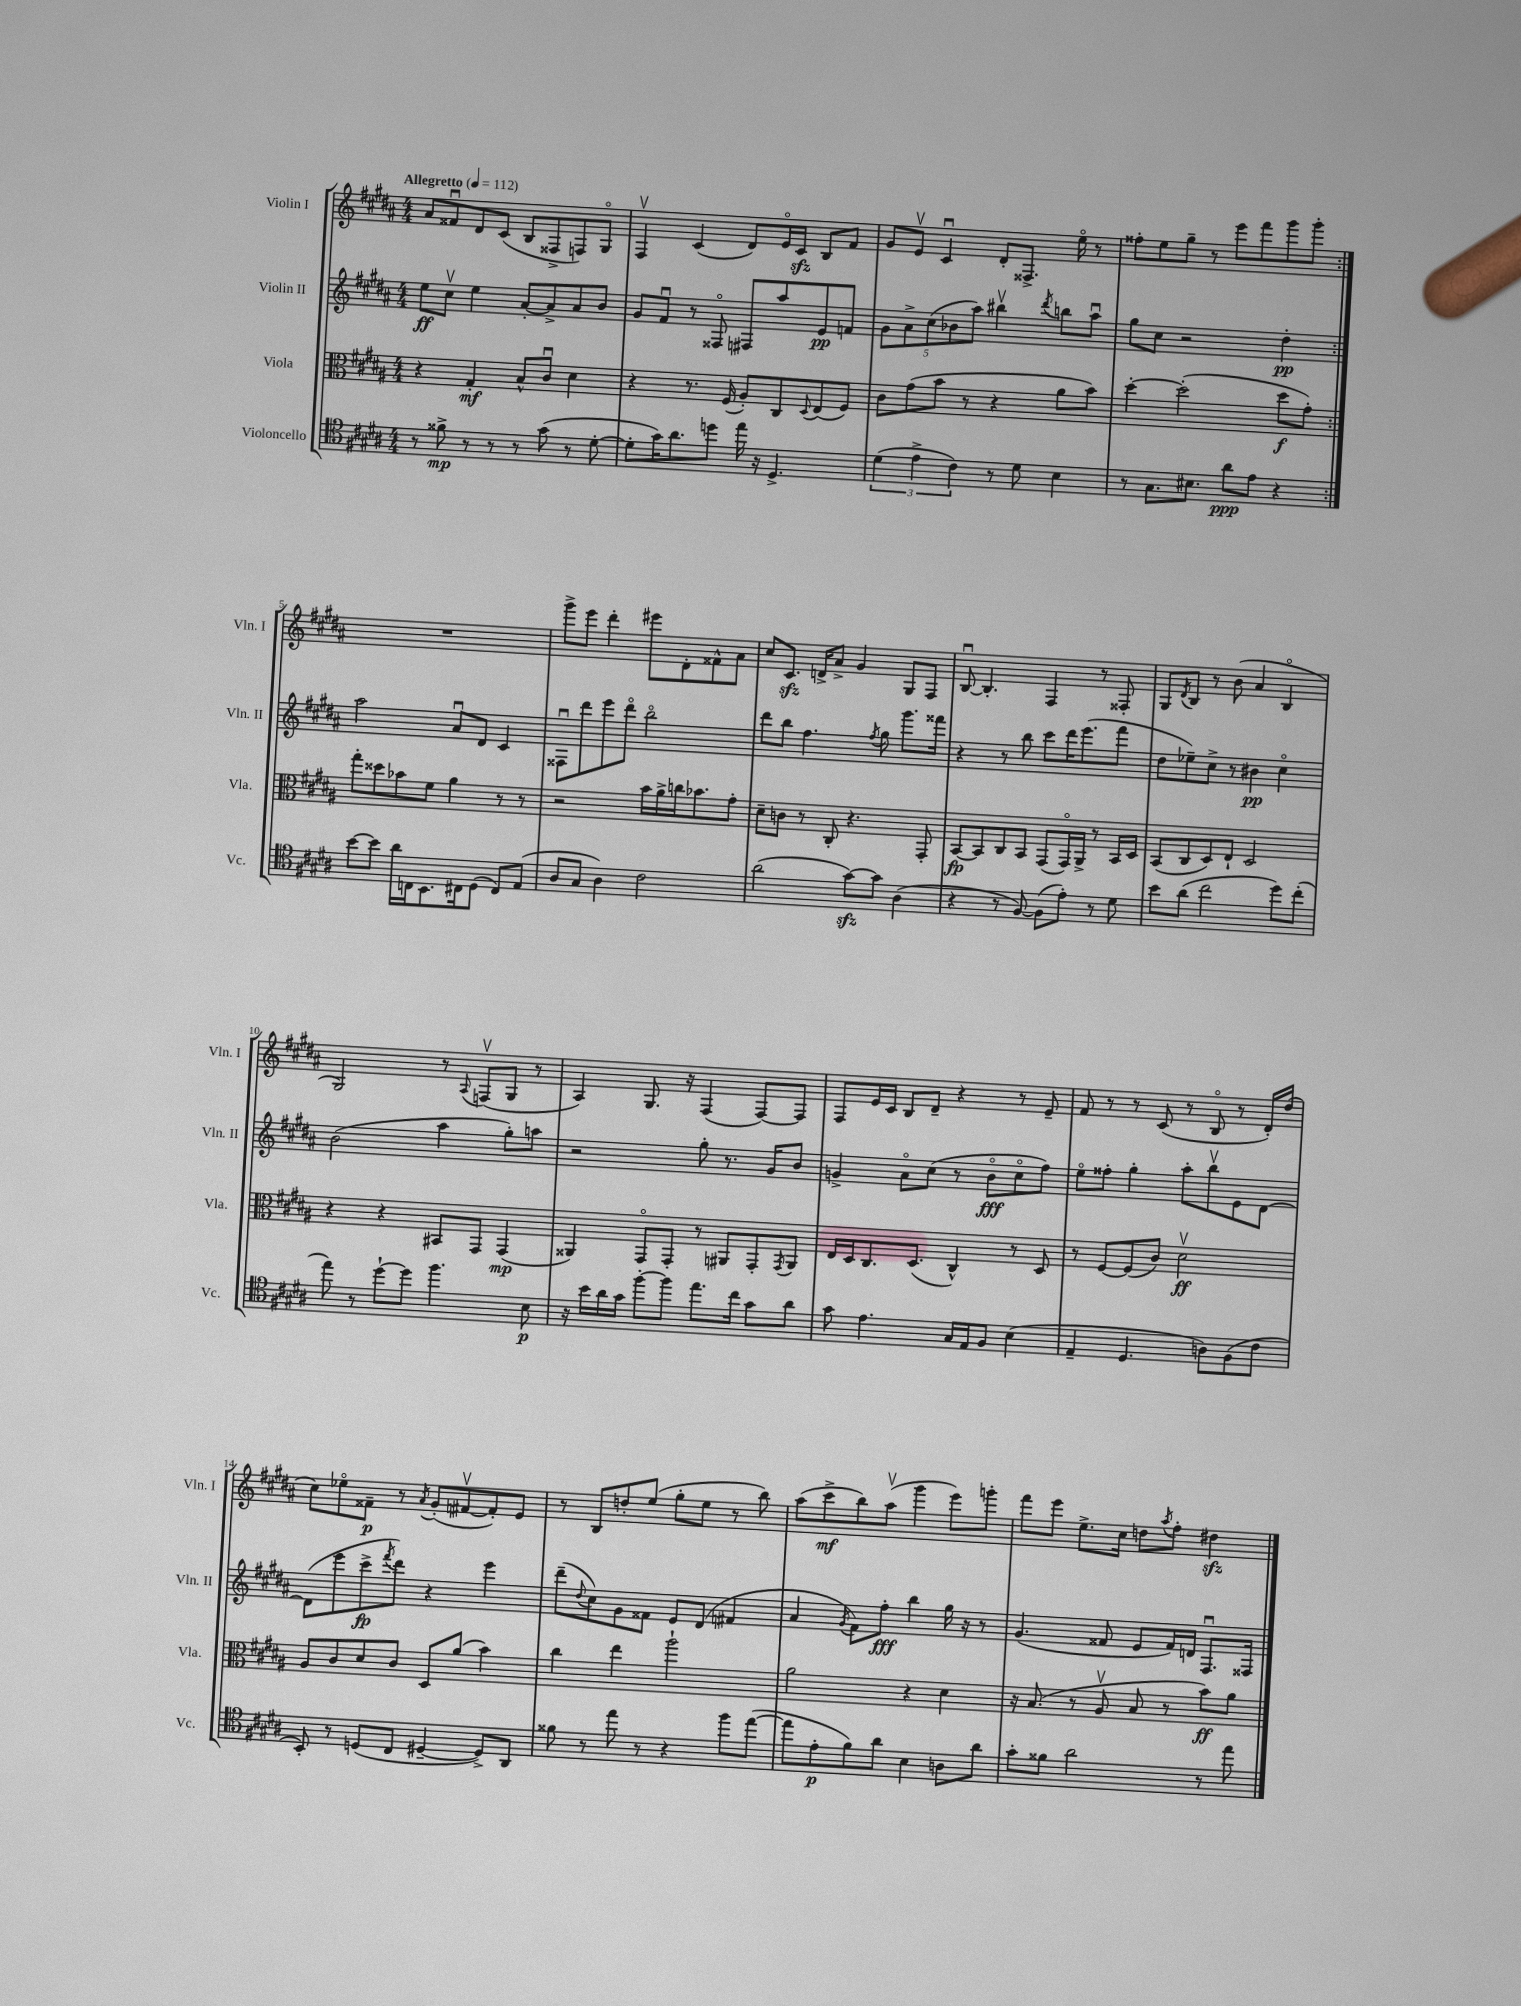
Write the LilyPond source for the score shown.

<<
\new StaffGroup <<
\new Staff = "s0" \with { instrumentName = "Violin I" shortInstrumentName = "Vln. I" } {
    \clef treble \key b \major \numericTimeSignature \time 4/4 \tempo "Allegretto" 4 = 112
    \repeat volta 2 { ais'8 fisis'8\downbow dis'8 cis'8( b8 fisis8-> f8) gis8\flageolet |
    fis4\upbow cis'4( dis'8) e'16\flageolet cis'16\sfz b8 fis'8 |
    gis'8 e'8\upbow cis'4\downbow dis'8-. fisis8.-> e''16\flageolet r8 |
    fisis''8-. e''8 gis''8-- r8 e'''8 fis'''8 gis'''8 gis'''8-. | }
    R1 |
    gis'''8-> e'''8 dis'''4-. eis'''8 dis'8-. fisis'8-^ ais'8 |
    cis''8 cis'8.\sfz d'16-> ais'8-> gis'4 gis8 fis8 |
    b8~\downbow b4.-. fis4 r8 fisis8-. |
    gis8 \acciaccatura { dis'8 } b8 r8 b'8( ais'4 b4\flageolet |
    gis2) r8 \appoggiatura { ais8 } f8\upbow( gis8 r8 |
    ais4) gis8. r16 fis4( fis8~) fis8 |
    fis8 e'16 cis'16 b8 dis'8-- r4 r8 e'8-- |
    fis'8 r8 r8 cis'8( r8 b8\flageolet r8 dis'16-.) dis''16( |
    cis''8) ees''8\flageolet fisis'8--\p r8 \acciaccatura { ais'8 } gis'8-.( fis'8~\upbow fis'8-.) e'8 |
    r8 b8 d''8-. e''8( gis''8-. e''8 r8 b''8) |
    ais''8( cis'''8->\mf b''8) ais''8\upbow( gis'''4 e'''8) g'''8-. |
    fis'''8 e'''8 e''8.-> cis''16 d''8 \acciaccatura { ais''8 } fis''8-. dis''4\sfz \bar "|." |
}
\new Staff = "s1" \with { instrumentName = "Violin II" shortInstrumentName = "Vln. II" } {
    \clef treble \key b \major \numericTimeSignature \time 4/4
    \repeat volta 2 { e''8\ff cis''8\upbow e''4 ais'8~-. ais'8-> ais'8 b'8 |
    gis'8 fis'8\downbow r8 fisis8\flageolet fis8 ais''8 e'8\pp f'8 |
    \tuplet 5/4 { gis'8 ais'8-> cis''8( bes'8 ais''8) } bis''4\upbow \acciaccatura { dis'''8 } b''8 ais''8\downbow |
    gis''8 cis''8 r2 dis''4-.\pp | }
    ais''2 ais'8\downbow dis'8 cis'4 |
    fisis8\downbow dis'''8 e'''8 dis'''8\flageolet b''2\flageolet |
    dis'''8 b''8 fis''4. \acciaccatura { fis''8 } gis''8 gis'''8. fisis'''16 |
    r4 r8 b''8 cis'''8 dis'''16 e'''8.( fis'''8 |
    dis''8 ees''8--) cis''8-> r8 bis'4\pp cis''4\flageolet |
    b'2( ais''4 gis''8-.) a''8 |
    r2 gis''8-. r8. gis'16 b'8 |
    g'4-> ais'8\flageolet cis''8( r8 b'8\flageolet\fff cis''8\flageolet fis''8) |
    e''8\flageolet fisis''8-. gis''4-. ais''8-. b''8\upbow e'8 dis'8~ |
    dis'8( e'''8 cis'''8->\fp \acciaccatura { fis'''8 } dis'''8) r4 e'''4 |
    dis'''8--( \appoggiatura { dis''8 } cis''8) gis'8 fisis'8 e'8 dis'8( fis'4 |
    ais'4 \acciaccatura { gis'8 } fis'8) fis''8-.\fff b''4 gis''16 r16 r8 |
    gis'4.( fisis'8 e'8 fisis'16) d'16 fis8.\downbow fisis16 \bar "|." |
}
\new Staff = "s2" \with { instrumentName = "Viola" shortInstrumentName = "Vla." } {
    \clef alto \key b \major \numericTimeSignature \time 4/4
    \repeat volta 2 { r4 gis4-.\mf b8-^ cis'8\downbow dis'4 |
    r4 r8. fis16( ais8-.) cis8 \appoggiatura { dis8 } e8( fis8) |
    cis'8 gis'8( b'8 r8 r4 ais'8 b'8) |
    dis''4~-. dis''2-.( dis''8\f gis'8-.) | }
    gis''8-. disis''8 bes'8 fis'8 ais'4 r8 r8 |
    r2 b'16 ais'16-> c''16 bes'8. gis'8-. |
    dis'8-- c'8 r8 cis8-. r4. gis,8-. |
    b,8~\fp b,8 cis8 b,8 gis,8( gis,16\flageolet) ais,16-> r8 b,16 dis16 |
    b,8( cis8 dis8) e8-! dis2 |
    r4 r4 bis,8 gis,8 gis,4\mp( |
    aisis,4) gis,8\flageolet gis,8-. r8 ais,8 gis,8-. \acciaccatura { gis,8 } ais,8 |
    e16 dis16 cis8. dis8.( cis4-^) r8 dis8 |
    r8 fis8~ fis8( cis'8) dis'2\upbow\ff |
    ais8 cis'8 dis'8 cis'8 dis8 ais'8( b'4) |
    cis''4 e''4 ais''2-! |
    ais'2 r4 dis'4 |
    r16 b8.( r8 ais8\upbow b8 r8 b'8\ff) ais'8 \bar "|." |
}
\new Staff = "s3" \with { instrumentName = "Violoncello" shortInstrumentName = "Vc." } {
    \clef tenor \key b \major \numericTimeSignature \time 4/4
    \repeat volta 2 { r8 fisis'8->\mp r8 r8 r8 gis'8( r8 dis'8~-. |
    dis'8-. gis'16) ais'8. d''8 e''16 r16 dis4.-> |
    \tuplet 3/2 { dis'4( e'4-> cis'4) } r8 dis'8 b4 |
    r8 gis8. bis8. ais'8\ppp e'8 r4 | }
    b'8~ b'8 ais'16 c16 b,8. cis16 dis8( cis8) e8( |
    ais8 gis8 ais4) cis'2 |
    ais'2( gis'8~\sfz) gis'8 ais4( |
    r4 r8 fis8~) fis8( e'8-.) r8 dis'8 |
    b'8 ais'8( cis''2 dis''8) cis''8-.( |
    e''8) r8 dis''8~-! dis''8 fis''4. b8\p |
    r16 b'16 ais'16 gis'16 fis''8~-. fis''8 e''8. cis''16 gis'8 ais'8 |
    gis'8 e'4. gis16 e16 fis8 b4( |
    e4-- dis4. a8) fis8( cis'8 |
    b,8-.) r8 d8( cis8 dis4~-- dis8->) ais,8 |
    fisis'8 r8 e''8 r8 r4 fis''8 e''8~( |
    e''8 e'8-.\p fis'8) ais'8 b4 a8 ais'8 |
    gis'8-. fisis'8 ais'2 r8 e''8 \bar "|." |
}
>>
>>
